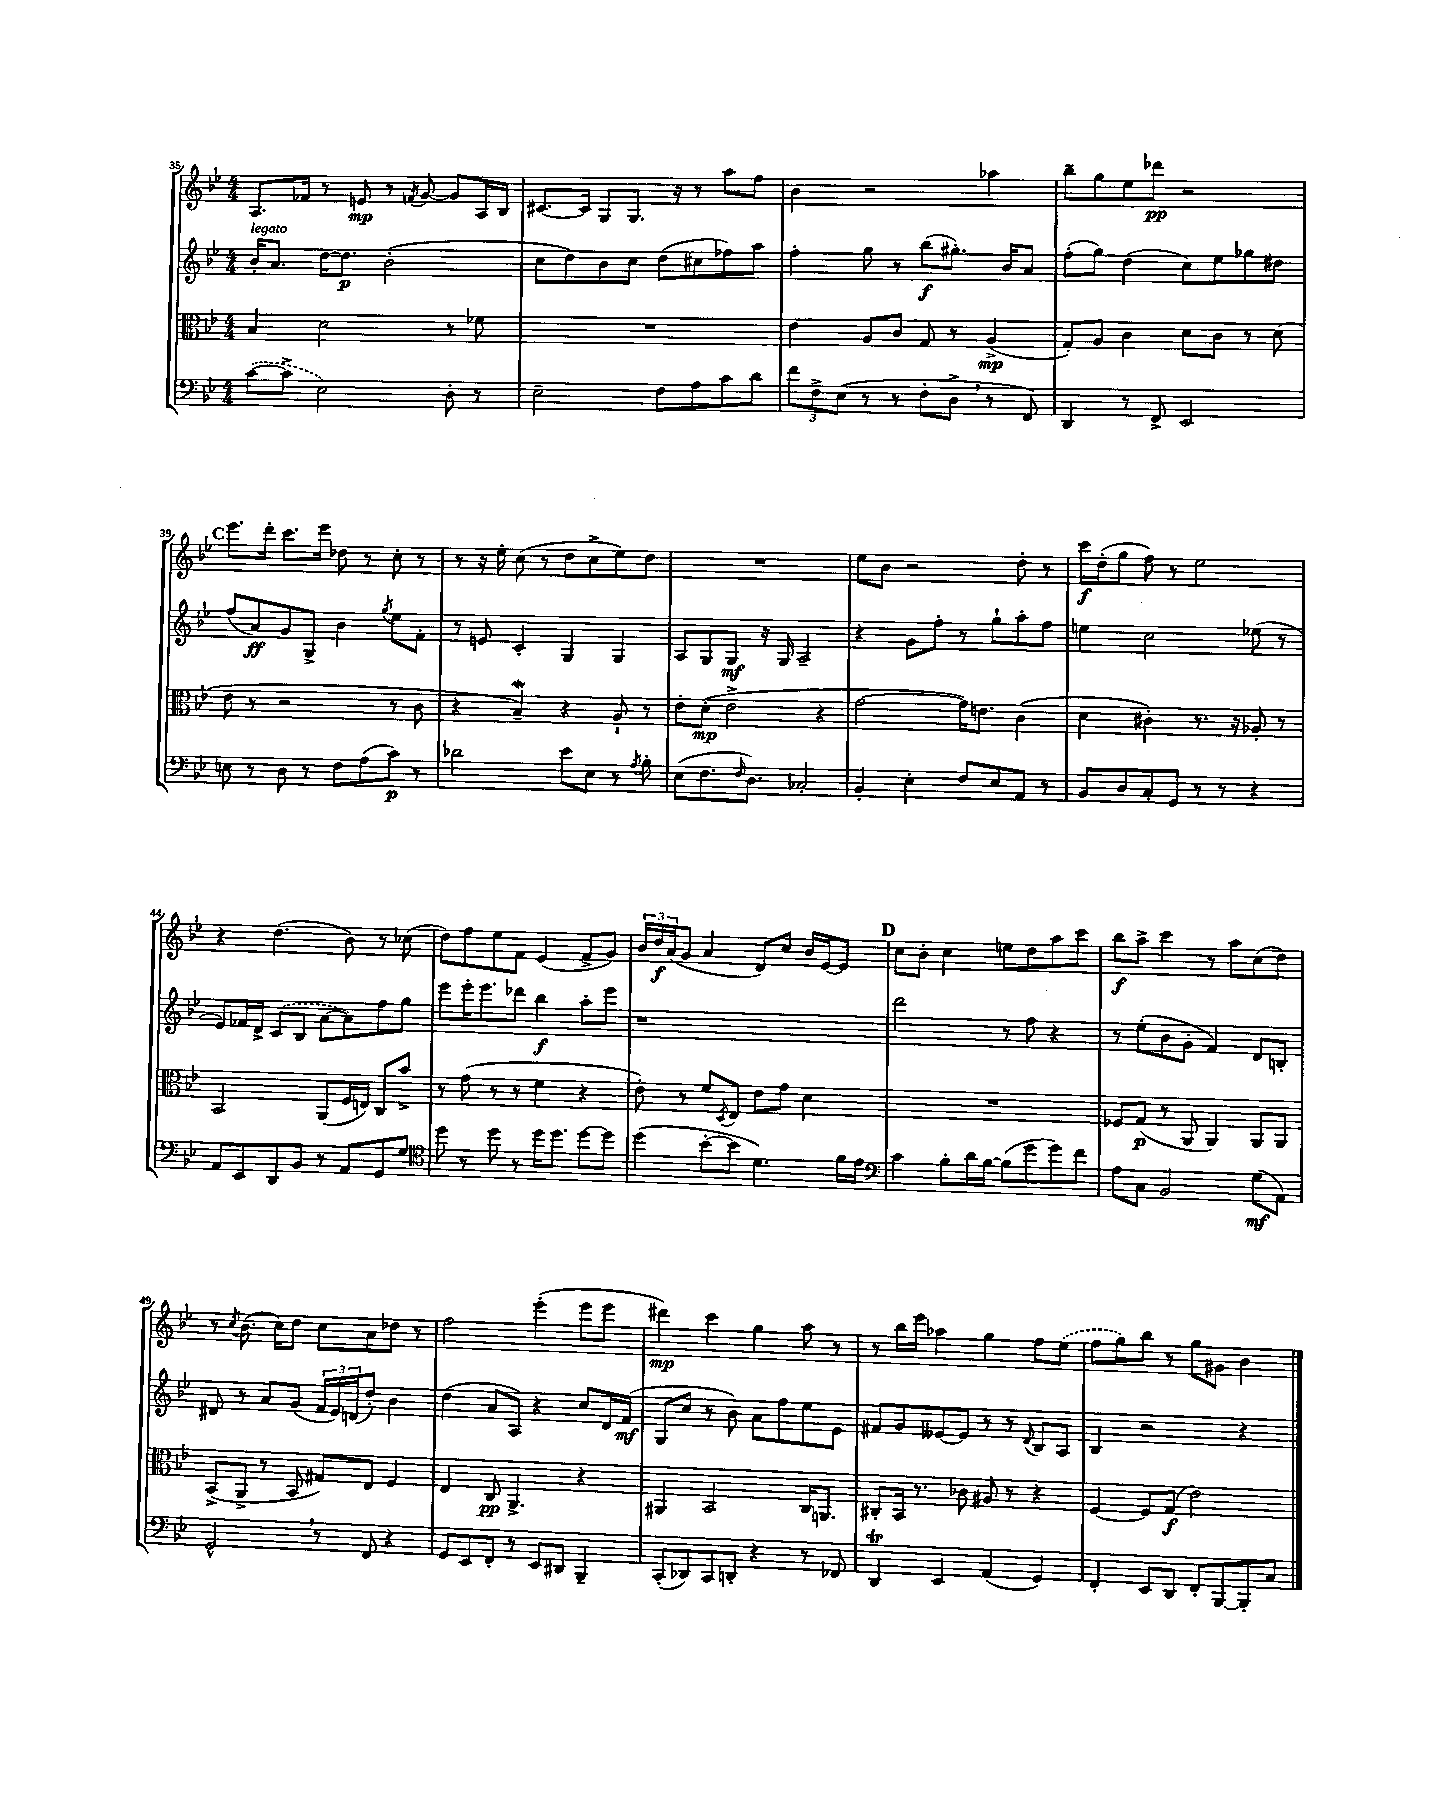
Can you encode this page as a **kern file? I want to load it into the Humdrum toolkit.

**kern	**dynam	**kern	**dynam	**kern	**dynam	**kern	**dynam
*part4	*part4	*part3	*part3	*part2	*part2	*part1	*part1
*staff4	*staff4	*staff3	*staff3	*staff2	*staff2	*staff1	*staff1
*clefF4	*	*clefC3	*	*clefG2	*	*clefG2	*
*k[b-e-]	*	*k[b-e-]	*	*k[b-e-]	*	*k[b-e-]	*
*M4/4	*	*M4/4	*	*M4/4	*	*M4/4	*
=35	=35	=35	=35	=35	=35	=35	=35
!	!	!	!	!LO:TX:a:i:t=legato	!	!	!
([8c\L	.	4B-/	.	16b-'/KL	.	8.A/L	.
.	.	.	.	8.a/J	.	.	.
8c^\J]	.	.	.	.	.	.	.
.	.	.	.	.	.	16f-X/Jk	.
2E-\)	.	2d\	.	[16dd\KL	.	8r	.
.	.	.	.	8.dd\J]	p	.	.
.	.	.	.	.	.	8en/	mp
.	.	.	.	(2b-'\	.	8r	.
.	.	.	.	.	.	8qfn/	.
.	.	.	.	.	.	[8g/	.
8D'\	.	8r	.	.	.	8g/L]	.
8r	.	8f-X\	.	.	.	16A/L	.
.	.	.	.	.	.	16B-/JJ	.
=36	=36	=36	=36	=36	=36	=36	=36
2E-~\	.	1r	.	8cc\L	.	[8.c#X/L	.
.	.	.	.	8dd\)	.	.	.
.	.	.	.	.	.	16c#/Jk]	.
.	.	.	.	8b-\	.	8G/L	.
.	.	.	.	8cc\J	.	8.G/J	.
8F\L	.	.	.	(8dd\L	.	.	.
.	.	.	.	.	.	16r	.
8A\	.	.	.	8cc#X\	.	8r	.
8c\	.	.	.	8ff-X\)	.	8aa\L	.
8d\J	.	.	.	8aa\J	.	8ff\J	.
=37	=37	=37	=37	=37	=37	=37	=37
12f\L	.	4e-\	.	4ff'\	.	4b-\	.
12F^\	.	.	.	.	.	.	.
(12E-\J	.	.	.	.	.	.	.
8r	.	8A/L	.	8gg\	.	2r	.
8r	.	8c/J	.	8r	.	.	.
8F'\L	.	8G/	.	(8bb-\L	f	.	.
8D^,\J	.	8r	.	8.gg#X'\J)	.	.	.
8r	.	(4A^/	mp	.	.	4aa-X\	.
.	.	.	.	16b-/KL	.	.	.
8FF/)	.	.	.	8a/J	.	.	.
=38	=38	=38	=38	=38	=38	=38	=38
4DD/	.	8G'/L)	.	(8ff'\L	.	8bb-~\L	.
.	.	8A/J	.	8gg\J)	.	8gg\	.
8r	.	4c\	.	(4dd\	.	8ee-\	.
8FF^/	.	.	.	.	.	8ddd-X\J	pp
2EE-/	.	8d\L	.	8cc\L)	.	2r	.
.	.	8c\J	.	8ee-\	.	.	.
.	.	8r	.	8gg-X\	.	.	.
.	.	(8d\	.	8dd#X\J	.	.	.
!!LO:LB:g=z
!!LO:REH:place=s1:t=C
=39	=39	=39	=39	=39	=39	=39	=39
8En\	.	8e-\	.	(8ff/L	.	8.eee-\L	.
8r	.	8r	.	8a/)	ff	.	.
.	.	.	.	.	.	16ddd'\Jk	.
8D\	.	2r	.	8g/	.	8.ccc\L	.
8r	.	.	.	8G^/J	.	.	.
.	.	.	.	.	.	16eee-\Jk	.
8F\L	.	.	.	4b-\	.	8dd-X\	.
(8A\	.	.	.	.	.	8r	.
.	.	.	.	8qgg/	.	.	.
8c\J)	p	8r	.	8ee-\L	.	8cc'\	.
8r	.	8c\	.	8f'\J	.	8r	.
=40	=40	=40	=40	=40	=40	=40	=40
2d-X\	.	4r	.	8r	.	8r	.
.	.	.	.	8en/	.	16r	.
.	.	.	.	.	.	16ee-'\	.
.	.	4B-w~/)	.	4c'/	.	(8cc\	.
.	.	.	.	.	.	8r	.
8e-\L	.	4r	.	4G/	.	8dd\L	.
8E-\J	.	.	.	.	.	8cc^\	.
8r	.	8A`/	.	4G/	.	8ee-\)	.
8qA/	.	.	.	.	.	.	.
8B-'\	.	8r	.	.	.	8dd\J	.
=41	=41	=41	=41	=41	=41	=41	=41
(8E-\L	.	8e-'\L	.	8A/L	.	1r	.
8.F\	.	(8d'\J	mp	8G/	.	.	.
.	.	2e-^\	.	8G/J	mf	.	.
16qqF/	.	.	.	.	.	.	.
8.D\J)	.	.	.	.	.	.	.
.	.	.	.	16r	.	.	.
.	.	.	.	16G/	.	.	.
2C-X'/	.	.	.	2A~/	.	.	.
.	.	4r	.	.	.	.	.
=42	=42	=42	=42	=42	=42	=42	=42
4BB-'/	.	[2g\	.	4r	.	8ee-\L	.
.	.	.	.	.	.	8b-\J	.
4E-'\	.	.	.	8g\L	.	2r	.
.	.	.	.	8ff'\J	.	.	.
8F/L	.	16g\KL])	.	8r	.	.	.
.	.	8.en\J	.	.	.	.	.
8E-/	.	.	.	8gg`\L	.	.	.
8AA/J	.	(4c\	.	8aa'\	.	8dd'\	.
8r	.	.	.	8ff\J	.	8r	.
=43	=43	=43	=43	=43	=43	=43	=43
8BB-/L	.	4d\	.	4een\	.	16ccc\LL	f
.	.	.	.	.	.	(16dd'\J	.
8D/	.	.	.	.	.	8gg\J	.
8C'/	.	4c#X'\)	.	2cc\	.	8ff\)	.
8GG/J	.	.	.	.	.	8r	.
8r	.	8.r	.	.	.	2ee-\	.
8r	.	.	.	.	.	.	.
.	.	16r	.	.	.	.	.
4r	.	8A-X'/	.	(8ee-X\	.	.	.
.	.	8r	.	8r	.	.	.
!!LO:LB:g=z
=44	=44	=44	=44	=44	=44	=44	=44
8AA/L	.	2BB-/	.	8e-/L)	.	4r	.
8EE-/	.	.	.	16f-X/L	.	.	.
.	.	.	.	16d^/JJ	.	.	.
8DD/	.	.	.	(8c/L	.	(4.dd\	.
8BB-/J	.	.	.	8B-/J	.	.	.
8r	.	(8AA/L	.	[8a\L	.	.	.
8AA/L	.	16F/L	.	8a\])	.	8b-\)	.
.	.	16En/JJ)	.	.	.	.	.
8GG/	.	8C/L	.	8ff\	.	8r	.
8G/J	.	8b-^/J	.	8gg\J	.	(8cc-X\	.
=45	=45	=45	=45	=45	=45	=45	=45
*clefC4	*	*	*	*	*	*	*
8dd\	.	8r	.	8eee-\L	.	8dd\L)	.
8r	.	(8g\	.	16eee-'\K	.	8ff\	.
.	.	.	.	8.eee-\	.	.	.
8dd\	.	8r	.	.	.	8ee-\	.
8r	.	8r	.	8ddd-X\J	.	8f\J	.
16dd\KL	.	4f\	.	4bb-\	f	(4e-/	.
8.dd\J	.	.	.	.	.	.	.
[8dd\L	.	4r	.	8aa'\L	.	8f^/L	.
8dd\J]	.	.	.	8eee-\J	.	8g/J)	.
=46	=46	=46	=46	=46	=46	=46	=46
(4dd\	.	8e-'\)	.	1r	.	24b-/LL	.
.	.	.	.	.	.	24dd/	f
.	.	.	.	.	.	(24a/J	.
.	.	8r	.	.	.	8g/J	.
[8b-'\L	.	8f/L	.	.	.	4a/	.
.	.	8qD/	.	.	.	.	.
8b-\J]	.	8E-/J	.	.	.	.	.
4.d\)	.	8e-\L	.	.	.	8d/L)	.
.	.	8g\J	.	.	.	8cc/J	.
.	.	4d\	.	.	.	16b-/LL	.
.	.	.	.	.	.	[16e-/J	.
16f\LL	.	.	.	.	.	8e-/J]	.
16e-\JJ	.	.	.	.	.	.	.
!!LO:REH:place=s1:t=D
=47	=47	=47	=47	=47	=47	=47	=47
*clefF4	*	*	*	*	*	*	*
4c\	.	1r	.	2ddd\	.	8cc\L	.
.	.	.	.	.	.	8b-'\J	.
8B-'\L	.	.	.	.	.	4cc\	.
16d\L	.	.	.	.	.	.	.
[16B-\JJ	.	.	.	.	.	.	.
(8B-\L]	.	.	.	8r	.	8een\L	.
8g\	.	.	.	8ff\	.	8dd\	.
8g\)	.	.	.	4r	.	8aa\	.
8f\J	.	.	.	.	.	8ccc\J	.
=48	=48	=48	=48	=48	=48	=48	=48
8A\L	.	8F-X/L	.	8r	.	8bb-\L	f
8C\J	.	(8G/J	p	(8ee-'\L	.	8aa^\J	.
2BB-/	.	8r	.	8b-\	.	4ccc\	.
.	.	8AA/	.	8g'\J	.	.	.
.	.	4AA/)	.	4f/)	.	8r	.
.	.	.	.	.	.	8aa\L	.
(8G\L	mf	8AA/L	.	8d/L	.	(8cc\	.
8AA\J)	.	8AA/J	.	8Bn'/J	.	8dd\J)	.
!!LO:LB:g=z
=49	=49	=49	=49	=49	=49	=49	=49
2GG^^,/	.	(8BB-^/L	.	8d#X/	.	8r	.
.	.	.	.	.	.	8qcc/	.
.	.	8AA^/J	.	8r	.	(8.b-\	.
.	.	8r	.	8a/L	.	.	.
.	.	.	.	.	.	16cc\KL)	.
.	.	8BB-/	.	(8g/J	.	8dd\J	.
8r	.	8G#X/L)	.	24f/LL	.	8cc\L	.
.	.	.	.	24e-/)	.	.	.
.	.	.	.	(24dn/J	.	.	.
8FF/	.	8E-/J	.	8dd'/J)	.	8a\	.
4r	.	4F/	.	4b-\	.	8dd-X\J	.
.	.	.	.	.	.	8r	.
=50	=50	=50	=50	=50	=50	=50	=50
8GG/L	.	4E-/	.	(4dd\	.	2ff\	.
8EE-/	.	.	.	.	.	.	.
8FF'/J	.	8C/	pp	8a/L	.	.	.
8r	.	4.AA^/	.	8A/J)	.	.	.
8EE-/L	.	.	.	4r	.	(4eee-'\	.
8DD#X/J	.	.	.	.	.	.	.
4BBB-~/	.	4r	.	8cc/L	.	8eee-\L	.
.	.	.	.	16d/L	.	8eee-\J	.
.	.	.	.	(16f/JJ	mf	.	.
=51	=51	=51	=51	=51	=51	=51	=51
(8CC'/L	.	4AA#X/	.	8G/L	.	4ddd#X\)	mp
8DD-X/)	.	.	.	8cc/J	.	.	.
8CC/	.	2BB-/	.	8r	.	4ccc\	.
8DDn'/J	.	.	.	8b-\)	.	.	.
4r	.	.	.	8a\L	.	4gg\	.
.	.	.	.	8ff\	.	.	.
8r	.	16C/KL	.	8ee-\	.	8aa\	.
.	.	8.AAn/J	.	.	.	.	.
8FF-X/	.	.	.	8e-\J	.	8r	.
=52	=52	=52	=52	=52	=52	=52	=52
4DDt/	.	8C#X'/L	.	8f#X/L	.	8r	.
.	.	16BB-/Jk	.	8g/	.	16bb-\LL	.
.	.	8.r	.	.	.	16eee-\JJ	.
4EE-/	.	.	.	[8e--X/	.	4aa-X\	.
.	.	8c-X\	.	8e--/J]	.	.	.
(4AA/	.	8A#X/	.	8r	.	4gg\	.
.	.	8r	.	8r	.	.	.
.	.	.	.	8qqd/	.	.	.
4GG/)	.	4r	.	8B-/L	.	8ff\L	.
.	.	.	.	8A/J	.	(8ee-\J	.
=53	=53	=53	=53	=53	=53	=53	=53
4FF'/	.	[4F/	.	4B-/	.	8ff\L	.
.	.	.	.	.	.	8gg\)	.
8EE-/L	.	8F/L]	.	2r	.	8bb-\J	.
8DD/J	.	(8G/J	f	.	.	8r	.
8FF'/L	.	2e-\)	.	.	.	8gg\L	.
[8BBB-/	.	.	.	.	.	8g#X\J	.
8BBB-'/]	.	.	.	4r	.	4b-\	.
8C/J	.	.	.	.	.	.	.
==	==	==	==	==	==	==	==
*-	*-	*-	*-	*-	*-	*-	*-
